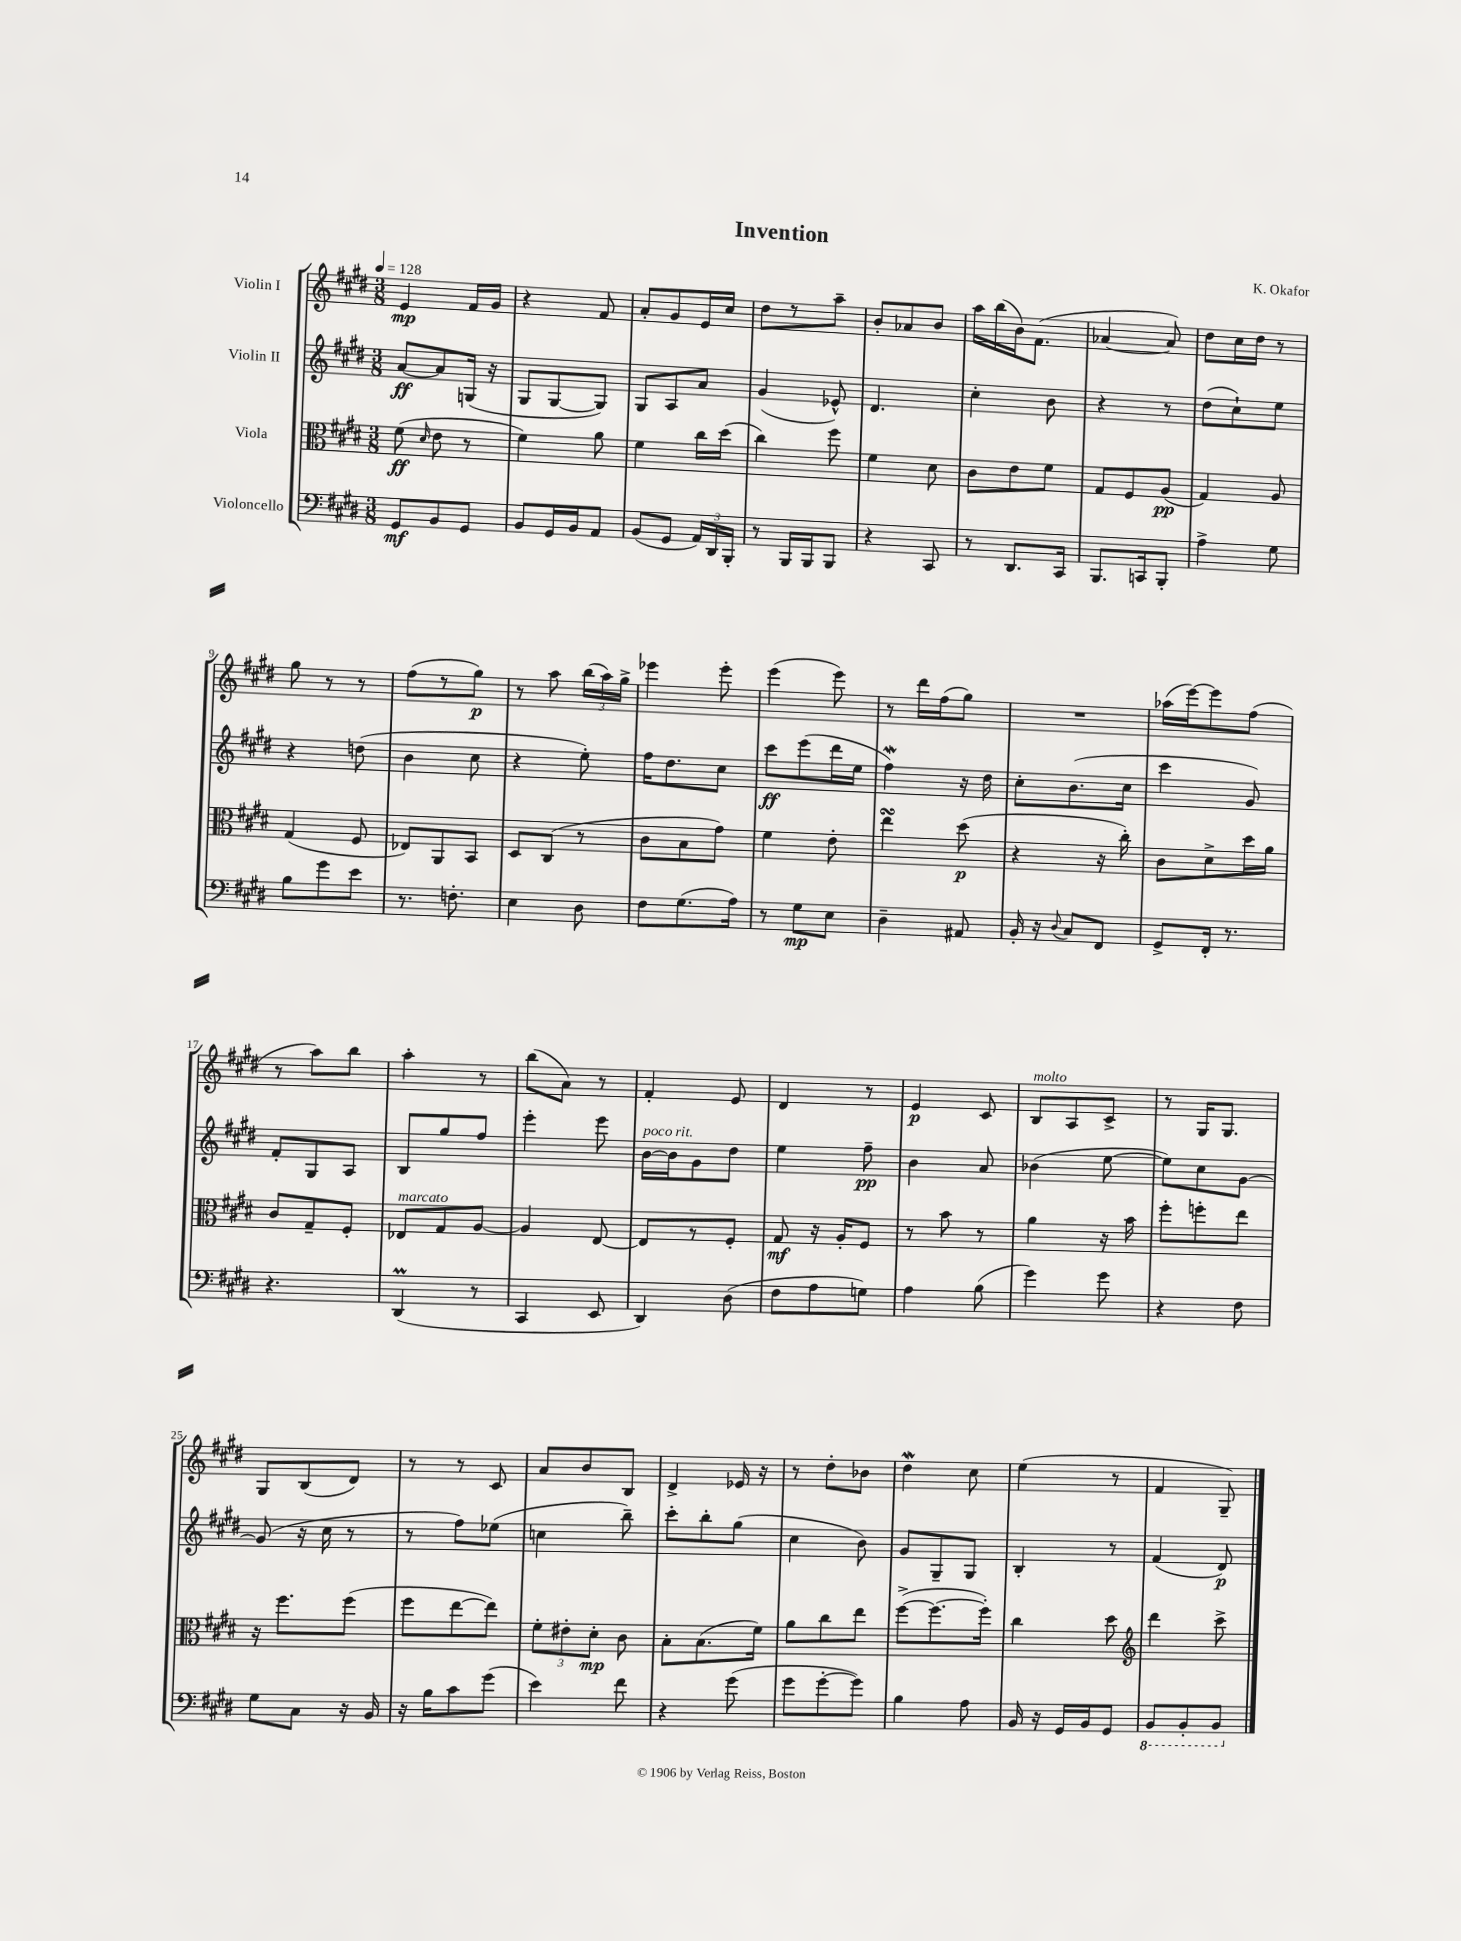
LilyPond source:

\header { title = "Invention" composer = "K. Okafor" }
<<
\new StaffGroup <<
\new Staff = "s0" \with { instrumentName = "Violin I" } {
    \clef treble \key e \major \numericTimeSignature \time 3/8 \tempo 4 = 128
    \autoBeamOff e'4\mp fis'16[ gis'16] |
    r4 fis'8 |
    a'8[-. gis'8 e'16 cis''16] |
    dis''8[ r8 a''8]-- |
    b'8[-. aes'8 b'8] |
    a''16[ b''16( b'16) fis'8.]( |
    aes'4~ aes'8) |
    dis''8[ cis''16 dis''16] r8 |
    gis''8 r8 r8 |
    fis''8[( r8 gis''8]\p) |
    r8 a''8 \tuplet 3/2 { b''16[( a''16) gis''16]-> } |
    ees'''4 ees'''8-. |
    e'''4( e'''8) |
    r8 dis'''16[ fis''16( gis''8]) |
    R4. |
    aes''16[( e'''16~) e'''8 fis''8]( |
    r8 a''8[) b''8] |
    a''4-. r8 |
    b''8[( a'8]) r8 |
    fis'4-. e'8 |
    dis'4 r8 |
    e'4\p cis'8 |
    b8[^\markup { \italic "molto" } a8 cis'8]-> |
    r8 gis16[ gis8.] |
    gis8[ b8( dis'8]) |
    r8 r8 cis'8 |
    a'8[ b'8 b8] |
    dis'4-> ees'16 r16 |
    r8 dis''8[-. bes'8] |
    dis''4\mordent cis''8 |
    e''4( r8 |
    fis'4 gis8--) \bar "|." |
}
\new Staff = "s1" \with { instrumentName = "Violin II" } {
    \clef treble \key e \major \numericTimeSignature \time 3/8
    \autoBeamOff a'8[~\ff a'8 g16]( r16 |
    gis8[ gis8~ gis8]) |
    gis8[ a8 a'8] |
    gis'4( ees'8-^) |
    dis'4. |
    cis''4-. b'8 |
    r4 r8 |
    dis''8[( cis''8-!) e''8] |
    r4 d''8( |
    b'4 cis''8 |
    r4 e''8-.) |
    fis''16[ dis''8. cis''8] |
    cis'''8[\ff e'''8( dis'''16 e''16] |
    fis''4\mordent) r16 dis''16 |
    cis''8[-. b'8.( cis''16] |
    cis'''4 gis'8) |
    fis'8[-. gis8 a8] |
    b8[ gis''8 fis''8] |
    e'''4-. e'''8 |
    b'16[~^\markup { \italic "poco rit." } b'16 gis'8 dis''8] |
    e''4 fis''8--\pp |
    b'4 a'8 |
    bes'4( e''8~ |
    e''8[) cis''8 gis'8]~ |
    gis'8( r16 cis''16 r8 |
    r8 fis''8[) ees''8]( |
    c''4 b''8--) |
    cis'''8[-. b''8-. gis''8]( |
    cis''4 b'8) |
    gis'8[ gis8-- gis8] |
    b4-. r8 |
    fis'4( dis'8\p) \bar "|." |
}
\new Staff = "s2" \with { instrumentName = "Viola" } {
    \clef alto \key e \major \numericTimeSignature \time 3/8
    \autoBeamOff fis'8\ff( \grace { dis'16 } e'8 r8 |
    fis'4) a'8 |
    fis'4 cis''16[ dis''16]( |
    cis''4) fis''8 |
    fis'4 dis'8 |
    cis'8[ e'8 fis'8] |
    gis8[ fis8 a8]\pp( |
    gis4) a8 |
    gis4( fis8 |
    ees8[) a,8 b,8] |
    dis8[ cis8]( r8 |
    cis'8[ b8 gis'8]) |
    fis'4 e'8-. |
    e''4\turn dis''8\p( |
    r4 r16 cis''16-.) |
    cis'8[ dis'8-> dis''16 a'16] |
    cis'8[ gis8-- fis8]-. |
    ees8[^\markup { \italic "marcato" } gis8 a8]~ |
    a4 e8~ |
    e8[ r8 fis8]-. |
    gis8\mf r16 a16[-. fis8] |
    r8 b'8 r8 |
    a'4 r16 b'16 |
    fis''8[-. f''8-. e''8] |
    r16 fis''8.[ fis''8]( |
    fis''8[ e''8~ e''8]) |
    \tuplet 3/2 { fis'8[-. eis'8-. dis'8]-.\mp } cis'8 |
    b8[-. b8.( fis'16]) |
    a'8[ cis''8 e''8] |
    fis''8[~->( fis''8.~ fis''16]-.) |
    cis''4 dis''8 |
    \clef treble dis'''4 cis'''8-> \bar "|." |
}
\new Staff = "s3" \with { instrumentName = "Violoncello" } {
    \clef bass \key e \major \numericTimeSignature \time 3/8
    \autoBeamOff gis,8[\mf b,8 gis,8] |
    b,8[ gis,16 b,16 a,8] |
    b,8[( gis,8] \tuplet 3/2 { a,16[) dis,16 b,,16]-. } |
    r8 b,,16[ b,,16 b,,8] |
    r4 cis,8 |
    r8 dis,8.[ cis,16] |
    b,,8.[ c,16 b,,8]-. |
    a4-> gis8 |
    b8[ gis'8 e'8] |
    r8. f8.-. |
    e4 dis8 |
    fis8[ gis8.( a16]) |
    r8 gis8[\mp e8] |
    dis4-- ais,8 |
    b,16-. r16 \appoggiatura { dis8 } cis8[ fis,8] |
    gis,8[-> fis,16]-. r8. |
    r4. |
    dis,4\prall( r8 |
    cis,4 e,8 |
    dis,4) dis8( |
    fis8[ a8 g8]) |
    a4 b8( |
    gis'4) gis'8 |
    r4 fis8 |
    gis8[ cis8] r16 b,16 |
    r16 b16[ cis'8 gis'8]( |
    e'4) fis'8 |
    r4 gis'8( |
    gis'8[ gis'8~-. gis'8]) |
    b4 a8 |
    b,16 r16 gis,16[ b,16 gis,8] |
    \ottava #-1 b,,8[ b,,8-. b,,8] \ottava #0 \bar "|." |
}
>>
>>
